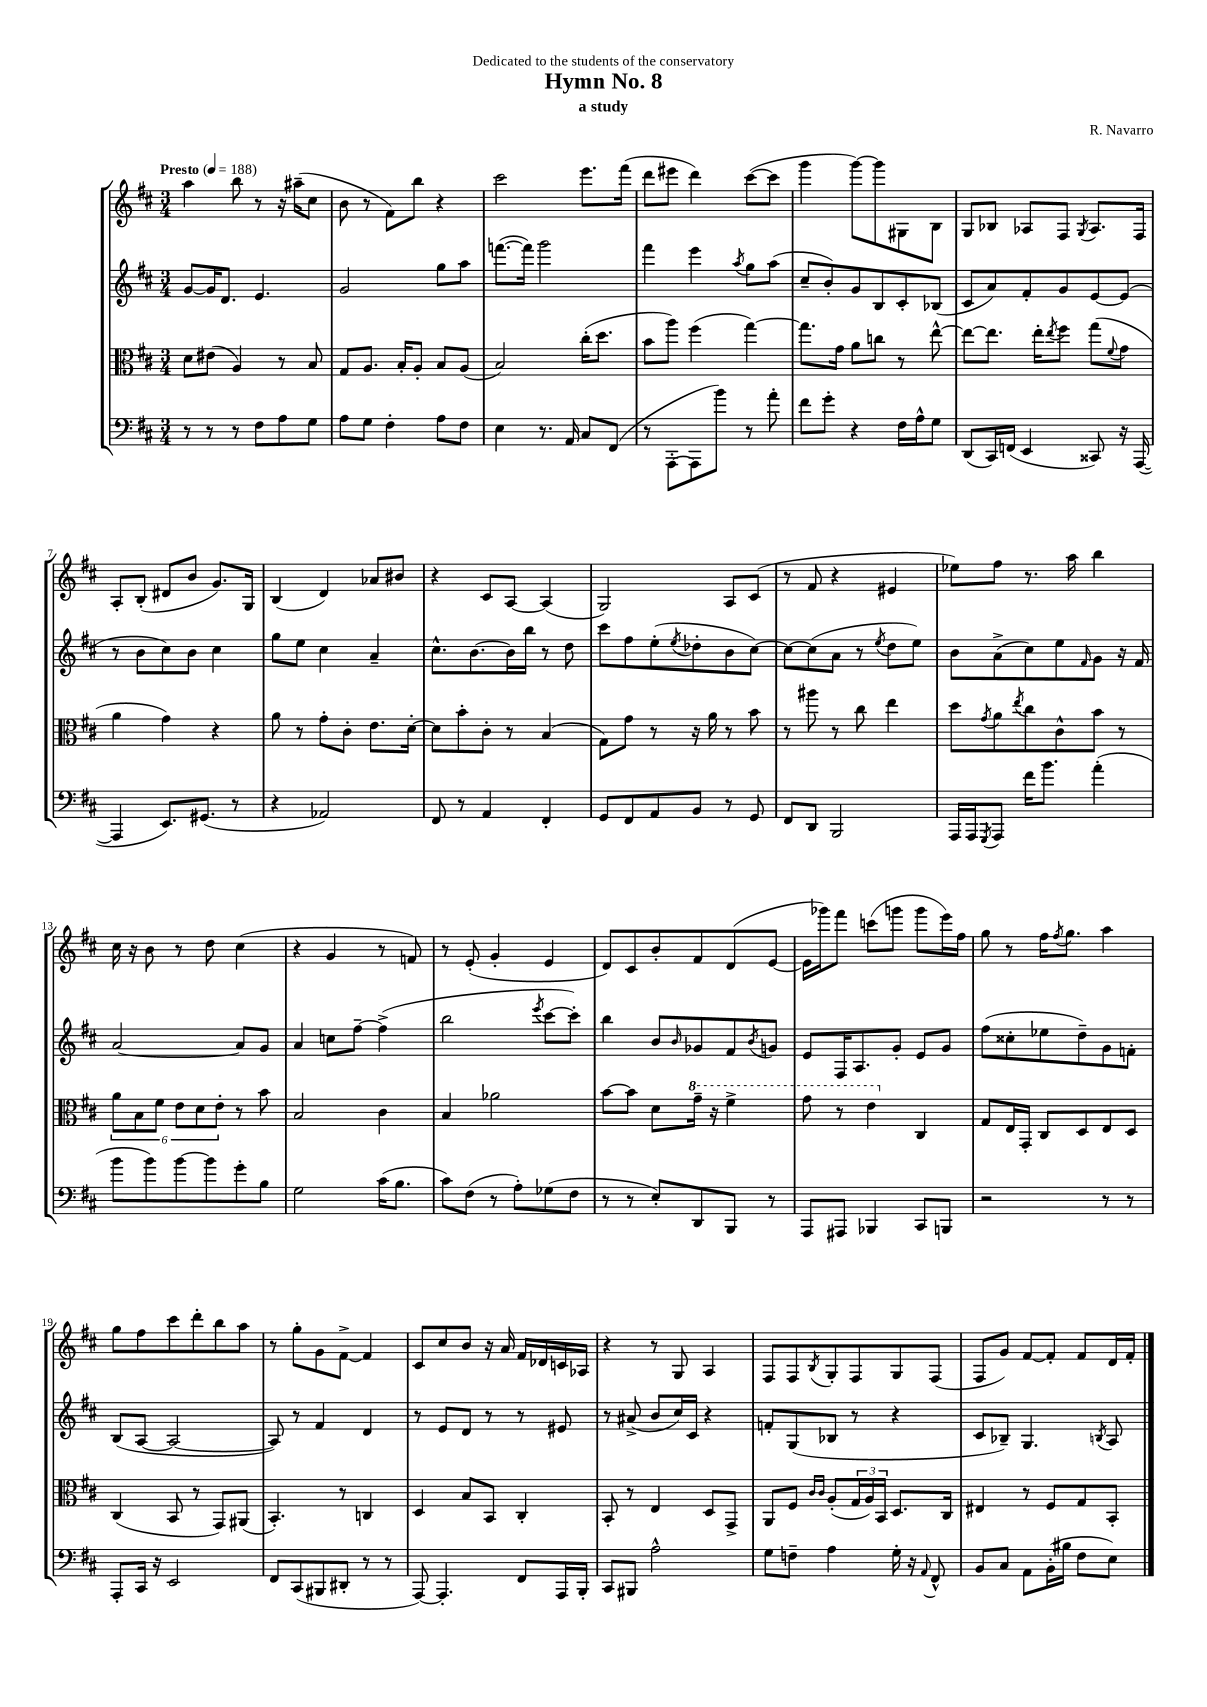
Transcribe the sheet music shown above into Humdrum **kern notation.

**kern	**kern	**kern	**kern
*part4	*part3	*part2	*part1
*staff4	*staff3	*staff2	*staff1
*clefF4	*clefC3	*clefG2	*clefG2
*k[f#c#]	*k[f#c#]	*k[f#c#]	*k[f#c#]
*M3/4	*M3/4	*M3/4	*M3/4
*MM188	*MM188	*MM188	*MM188
=1	=1	=1	=1
!	!	!	!LO:TX:a:B:t=Presto
8r	8d\L	[8g/L	4aa\
8r	(8e#X\J	16g/K]	.
.	.	8.d/J	.
8r	4A/)	.	8bb\
8F#\L	.	4.e/	8r
8A\	8r	.	16r
.	.	.	(16aa#X~\KL
8G\J	8B/	.	8cc#\J
=2	=2	=2	=2
8A\L	8G/L	2g/	8b\
8G\J	8.A/J	.	8r
4F#'\	.	.	8f#\L)
.	16B'/KL	.	.
.	8A'/J	.	8bb\J
8A\L	8B/L	8gg\L	4r
8F#\J	(8A/J	8aa\J	.
=3	=3	=3	=3
4E\	2B/)	([8.fffn\L	2ccc#\
.	.	16fff\Jk])	.
8.r	.	2ggg\	.
16AA/	.	.	.
8C#/L	(16cc#'\KL	.	8.eee\L
.	8.dd\J	.	.
(8FF#/J	.	.	.
.	.	.	(16fff#\Jk
=4	=4	=4	=4
8r	8b\L	4fff#\	8ddd\L
[8AAA'\L	8aa\J)	.	8eee#X\J
8AAA\]	(4ff#\	4eee\	4ddd\)
8b\J)	.	.	.
.	.	8qaa/	.
8r	[4gg\)	8gg\L	([8ccc#\L
8a'\	.	(8aa\J	8ccc#\J]
=5	=5	=5	=5
8f#\L	8.gg\L]	8cc#~/L	4ggg\
8g'\J	.	8b'/)	.
.	16g\Jk	.	.
4r	8a\L	8g/	[8ggg\L)
.	8ccn\J	8B/	8ggg\]
16F#\LL	8r	8c#'/	8G#X\
16A^^\J	.	.	.
8G\J	[8ee^^\	(8B-X/J	8B\J
=6	=6	=6	=6
(8DD/L	8ee\L_	8c#/L	8G/L
16CC#/L)	8.ee\J]	8a/)	8B-X/J
(16FFn/JJ	.	.	.
4EE/	.	8f#'/	8A-X/L
.	16ee'\KL	.	.
.	8qee/	.	.
.	8ff#\J	8g/	8F#/J
.	.	.	8qG/
8CC##X/)	(8gg\L	[8e/	8.A-/L
.	8qqf#/	.	.
16r	8g\J	(8e/J]	.
([16AAA/	.	.	16F#/Jk
!!LO:LB:g=z
=7	=7	=7	=7
4AAA/]	4a\	8r	8A'/L
.	.	8b\L	(8B'/J
8.EE/L)	4g\)	8cc#\)	8d#X/L
.	.	8b\J	8b/J
(8.GG#X/J	.	.	.
.	4r	4cc#\	8.g/L)
8r	.	.	.
.	.	.	16G/Jk
=8	=8	=8	=8
4r	8a\	8gg\L	(4B/
.	8r	8ee\J	.
2AA-X/)	8g'\L	4cc#\	4d/)
.	8c#'\J	.	.
.	8.e\L	4a~/	8a-X/L
.	.	.	8b#X/J
.	[16d'\Jk	.	.
=9	=9	=9	=9
8FF#/	8d\L]	8.cc#^^\L	4r
8r	8b'\	.	.
.	.	[8.b\	.
4AA/	8c#'\J	.	8c#/L
.	8r	16b\L]	[8A/J
.	.	16bb\JJ	.
4FF#'/	(4B/	8r	(4A/]
.	.	8dd\	.
=10	=10	=10	=10
8GG/L	8G\L)	8ccc#\L	2G/)
8FF#/	8g\J	8ff#\	.
8AA/	8r	(8ee'\	.
.	.	8qee/	.
8BB/J	16r	8dd-X'\	.
.	16a\	.	.
8r	8r	8b\	8A/L
8GG/	8b\	[8cc#\J)	(8c#/J
=11	=11	=11	=11
8FF#/L	8r	8cc#\L_	8r
8DD/J	8aa#X\	(8cc#\]	8f#/
2BBB/	8r	8a\J	4r
.	8cc#\	8r	.
.	.	8qee/	.
.	4ee\	8dd\L	4e#X/
.	.	8ee\J)	.
=12	=12	=12	=12
16AAA/LL	8dd\L	8b\L	8ee-X\L)
16AAA/J	.	.	.
8qGGG/	8qg/	.	.
8AAA/J	8a\	(8a^\	8ff#\J
.	8qee/	.	.
16f#\KL	8cc#\	8cc#\)	8.r
8.b\J	.	.	.
.	8c#^^\	8ee\	.
.	.	.	16aa\
.	.	16qqf#/	.
(4a'\	8b\J	8g\J	4bb\
.	8r	16r	.
.	.	16f#/	.
!!LO:LB:g=z
=13	=13	=13	=13
8b\L	12a\L	[2a/	16cc#\
.	.	.	16r
.	12B\	.	.
8b\)	.	.	8b\
.	12f#\J	.	.
[8b\	12e\L	.	8r
.	12d\	.	.
8b\]	.	.	8dd\
.	12e'\J	.	.
8g'\	8r	8a/L]	(4cc#\
8B\J	8b\	8g/J	.
=14	=14	=14	=14
2G\	2B/	4a/	4r
.	.	8ccn\L	4g/
.	.	[8ff#~\J	.
(16c#\KL	4c#\	(4ff#^\]	8r
8.B\J	.	.	.
.	.	.	8fn/)
=15	=15	=15	=15
8c#\L)	4B/	2bb\	8r
(8F#\J	.	.	(8e'/
8r	2a-X\	.	4g'/
8A'\L)	.	.	.
.	.	8qeee/	.
(8G-X\	.	[8ccc#\L	4e/
8F#\J	.	8ccc#'\J])	.
=16	=16	=16	=16
8r	[8b\L	4bb\	8d/L)
8r	8b\J]	.	8c#/
8E'/L)	8d\L	8b/L	8b'/
.	.	16qqb/	.
*	*8va	*	*
8DD/	16gg~\Jk	8g-X/	8f#/
.	16r	.	.
8BBB/J	4ff#^\	8f#/	(8d/
.	.	8qb/	.
8r	.	8gn/J	[8e/J
=17	=17	=17	=17
8AAA/L	8gg\	8e/L	16e\LL]
.	.	.	16ggg-X\J)
8AAA#X/J	8r	16F#/K	8fff#\J
.	.	8.A/	.
4BBB-X/	4ee\	.	(8cccn\L
.	.	8g'/J	8gggn\J
*	*X8va	*	*
8CC#/L	4C#/	8e/L	8ggg\L
8BBBn/J	.	8g/J	16eee\L)
.	.	.	16ff#\JJ
=18	=18	=18	=18
2r	8G/L	(8ff#\L	8gg\
.	16E/L	8cc##X'\	8r
.	16GG'/JJ	.	.
.	8C#/L	8ee-X\	16ff#\KL
.	.	.	8qff#/
.	.	.	8.gg\J
.	8D/	8dd~\)	.
8r	8E/	8g\	4aa\
8r	8D/J	8fn'\J	.
!!LO:LB:g=z
=19	=19	=19	=19
8AAA'/L	(4C#/	(8B/L	8gg\L
16CC#/Jk	.	[8A/J	8ff#\
16r	.	.	.
2EE/	8BB/	2A/_	8ccc#\
.	8r	.	8ddd'\
.	8GG/L)	.	8bb\
.	(8AA#X/J	.	8aa\J
=20	=20	=20	=20
8FF#/L	4.BB'/)	8A/])	8r
(8CC#/	.	8r	8gg'\L
8BBB#X/	.	4f#/	8g\
8DD#X'/J	8r	.	[8f#^\J
8r	4Cn/	4d/	4f#/]
8r	.	.	.
=21	=21	=21	=21
[8AAA/)	4D/	8r	8c#/L
4.AAA'/]	.	8e/L	8cc#/
.	8B/L	8d/J	8b/J
.	8BB/J	8r	16r
.	.	.	16a/
8FF#/L	4C#'/	8r	16f#/LL
.	.	.	16d-X/
16AAA/L	.	8e#X/	16cn/
16BBB'/JJ	.	.	16A-X/JJ
=22	=22	=22	=22
8CC#/L	8BB'/	8r	4r
8BBB#X/J	8r	(8a#X^/	.
2A^^\	4E/	8b/L	8r
.	.	16cc#/L)	8G/
.	.	16c#/JJ	.
.	8D/L	4r	4A/
.	8GG^/J	.	.
=23	=23	=23	=23
8G\L	8AA/L	8fn'/L	8F#/L
8Fn~\J	8F#/J	(8G/	8F#/
.	16qqc#/LL	.	.
.	16qqc#/JJ	.	8qB/
4A\	(8A'/L	8B-X/J	8G'/
.	24G/L	8r	8F#/
.	24A/)	.	.
.	24BB/JJ	.	.
16G'\	8.D/L	4r	8G/
16r	.	.	.
8qqAA/	.	.	.
8FF#^^/	.	.	(8F#/J
.	16C#/Jk	.	.
=24	=24	=24	=24
8BB/L	4E#X/	8c#/L	8F#/L
8C#/J	.	8B-X~/J)	8g/J)
8AA\L	8r	4.G/	[8f#/L
(16BB'\L	8F#/L	.	8f#'/J]
16B#X\JJ	.	.	.
8F#\L	8G/	.	8f#/L
.	.	8qBn/	.
8E\J)	8BB'/J	8A/	16d/L
.	.	.	16f#'/JJ
==	==	==	==
*-	*-	*-	*-
